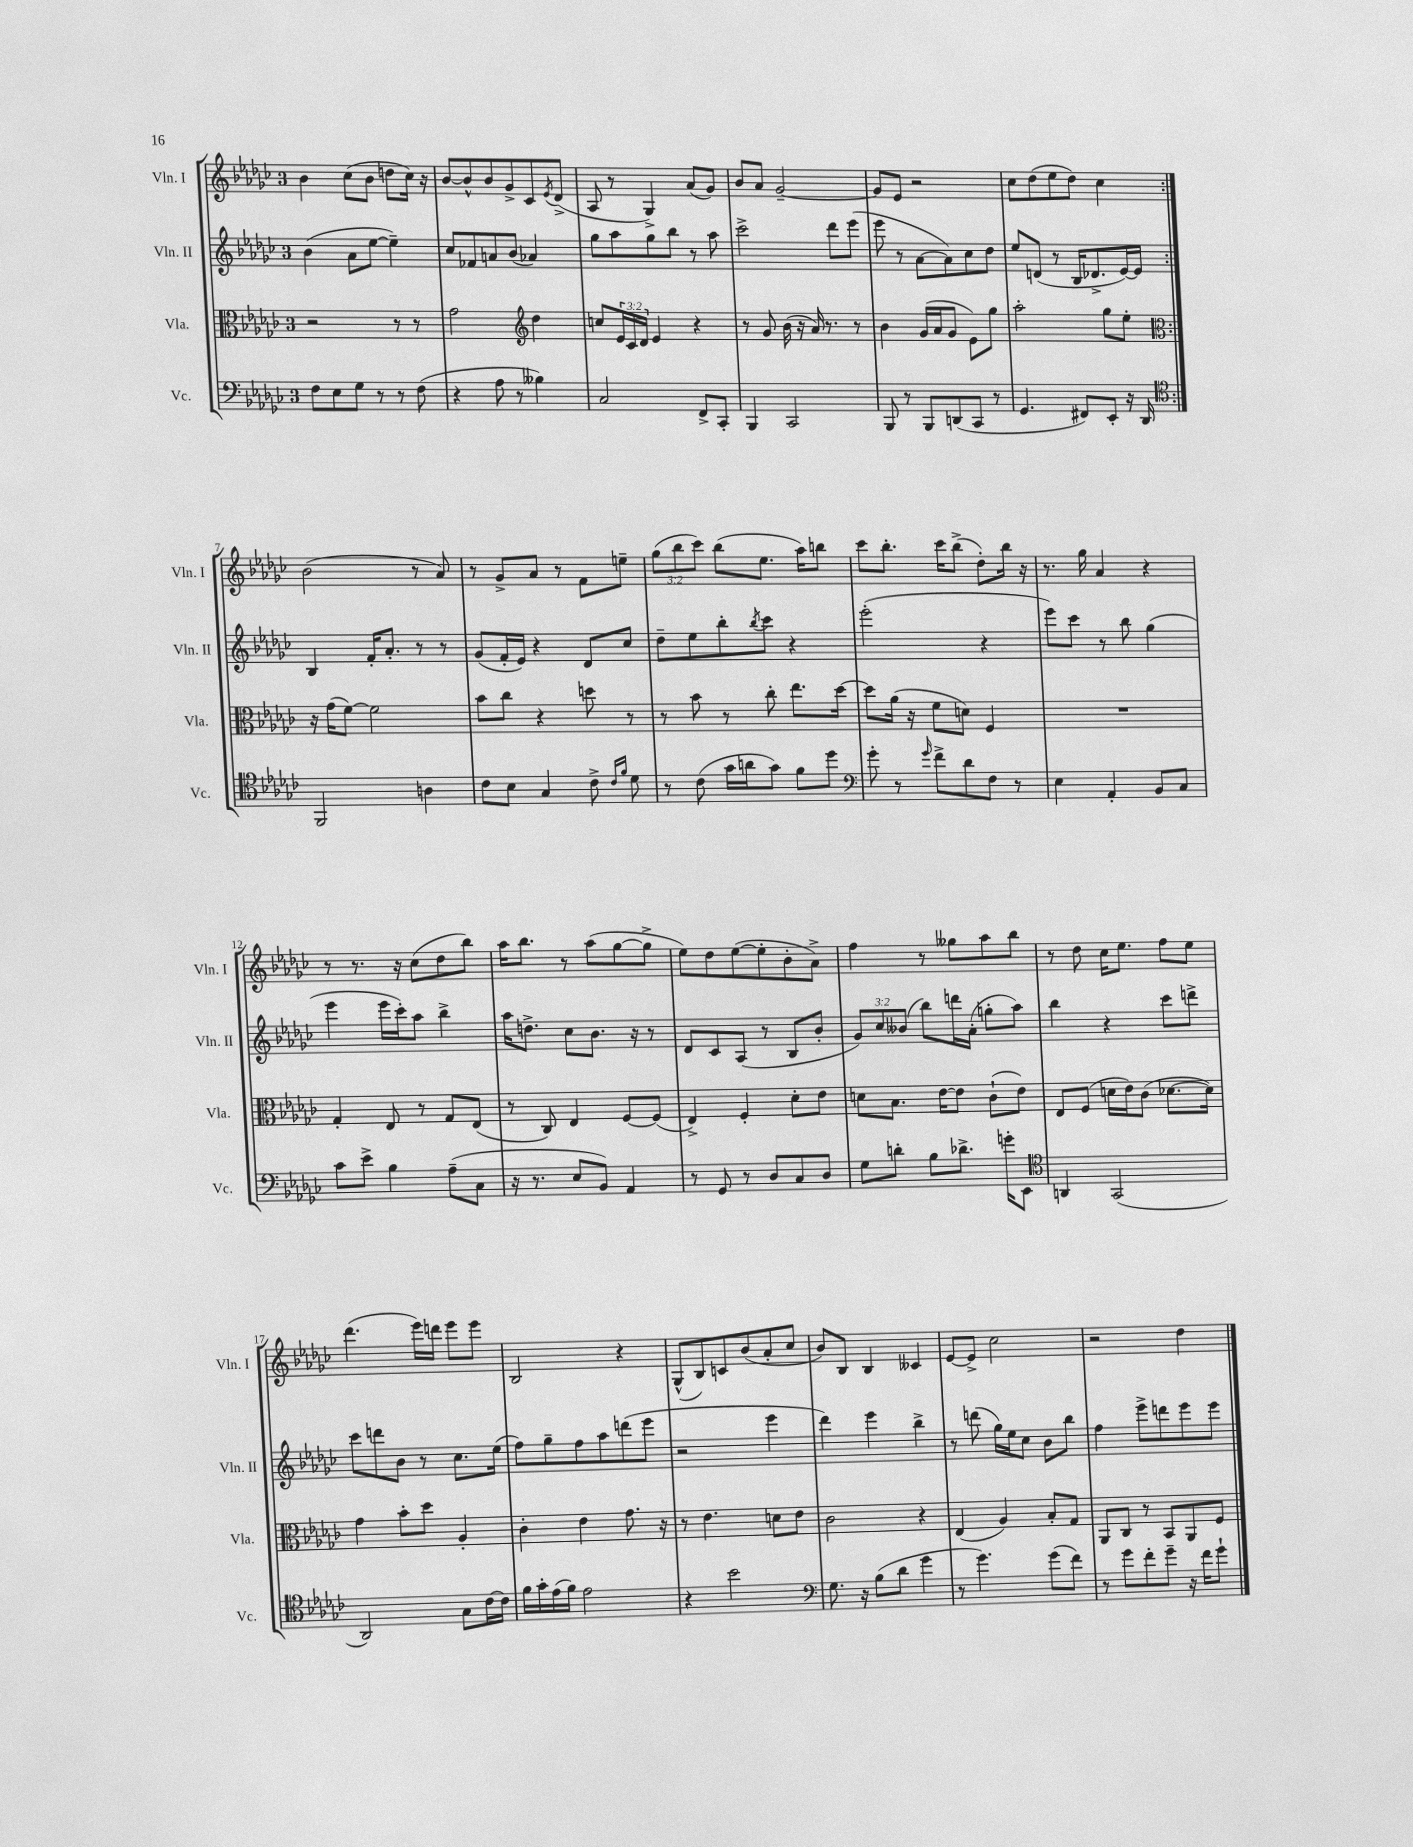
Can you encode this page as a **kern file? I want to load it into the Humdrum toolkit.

**kern	**kern	**kern	**kern
*part4	*part3	*part2	*part1
*staff4	*staff3	*staff2	*staff1
*I"Vc.	*I"Vla.	*I"Vln. II	*I"Vln. I
*I'Vc.	*I'Vla.	*I'Vln. II	*I'Vln. I
*clefF4	*clefC3	*clefG2	*clefG2
*k[b-e-a-d-g-c-]	*k[b-e-a-d-g-c-]	*k[b-e-a-d-g-c-]	*k[b-e-a-d-g-c-]
*M3/4	*M3/4	*M3/4	*M3/4
=1	=1	=1	=1
8F\L	2r	(4b-\	4b-\
8E-\	.	.	.
8G-\J	.	8a-\L	(8cc-\L
8r	.	[8ee-\J	8b-\J
8r	8r	4ee-~\])	8ddn\L
(8F\	8r	.	16cc-\Jk)
.	.	.	16r
=2	=2	=2	=2
4r	2g-\	8cc-/L	[8b-/L
.	.	8f-X/	8b-^^/]
8A-\	.	8an/	8b-/
8r	.	(8b-/J	8g-^/
*	*clefG2	*	*
4B--X\)	4dd-\	4a-X/)	8c-/
.	.	.	8qe-/
.	.	.	(8d-^/J
=3	=3	=3	=3
2C-/	8ccn/L	8gg-\L	8A-/
.	24e-/L	8aa-\	8r
.	24c-/	.	.
.	24d-/JJ	.	.
.	4e-/	8gg-\	4G-^/)
.	.	8bb-\J	.
8FF^/L	4r	8r	(8a-/L
8CC-'/J	.	8aa-\	8g-/J)
=4	=4	=4	=4
4BBB-/	8r	2ccc-^\	8b-/L
.	8g-/	.	8a-/J
2CC-/	(16b-\	.	[2g-~/
.	16r	.	.
.	16a-/)	.	.
.	8.r	.	.
.	.	8ddd-\L	.
.	8r	(8eee-\J	.
=5	=5	=5	=5
8BBB-/	4b-\	8eee-\	8g-/L]
8r	.	8r	8e-/J
8BBB-/L	(16g-/LL	[8a-\L	2r
.	16a-/J	.	.
(8DDn/	8g-/J	8a-\])	.
8CC-/J	8e-\L)	8cc-\	.
8r	8gg-\J	8dd-\J	.
=6	=6	=6	=6
4.GG-/	2aa-'\	8ee-/L	8cc-\L
.	.	(8dn/J	(8dd-\
.	.	8r	8ee-\
8FF#X/L)	.	16B-/KL	8dd-\J)
.	.	8.d-X^/	.
8EE-'/J	8gg-\L	.	4cc-\
16r	8ee-'\J	[16e-/L)	.
16DD-/	.	16e-/JJ]	.
!!LO:LB:g=z
=7:|!	=7:|!	=7:|!	=7:|!
*clefC4	*clefC3	*	*
2FF/	16r	4B-/	(2b-\
.	(16g-\KL	.	.
.	[8f\J)	.	.
.	2f\]	16f'/KL	.
.	.	8.a-'/J	.
4An\	.	8r	8r
.	.	8r	8a-/)
=8	=8	=8	=8
8c-\L	8b-\L	(8g-/L	8r
8B-\J	8cc-\J	16f'/L	8g-^/L
.	.	16e-/JJ)	.
4G-/	4r	4r	8a-/J
.	.	.	8r
8c-^\	8ddn\	8d-/L	8f\L
16qqc-/LL	.	.	.
16qqf/JJ	.	.	.
8d-\	8r	8cc-/J	8een~\J
=9	=9	=9	=9
8r	8r	8dd-~\L	(12gg-\L
.	.	.	12bb-\
(8c-\	8b-\	8ee-\	.
.	.	.	12ccc-\J)
16g-\LL	8r	8bb-'\	(8bb-\L
16an\J	.	.	.
.	.	8qbb-/	.
8g-\J)	8cc-'\	8ccc-\J	8.ee-\J
8f\L	8.ee-\L	4r	.
.	.	.	16aa-\KL)
8dd-\J	.	.	8bbn\J
.	[16dd-\Jk	.	.
=10	=10	=10	=10
*clefF4	*	*	*
8g-'\	8dd-\L]	(2eee-'\	8ccc-\L
8r	(16a-\Jk	.	8.bb-'\J
.	16r	.	.
16qqg-/	.	.	.
8f^\L	8f\L	.	.
.	.	.	16ccc-\KL
8d-\	8dn\J)	.	(8bb-^\J
8F\J	4F/	4r	8dd-'\L)
8r	.	.	16bb-\Jk
.	.	.	16r
=11	=11	=11	=11
4E-\	2.r	8eee-\L)	8.r
.	.	8ccc-\J	.
.	.	.	16gg-\
4AA-'/	.	8r	4a-/
.	.	8bb-\	.
8BB-/L	.	(4gg-\	4r
8C-/J	.	.	.
!!LO:LB:g=z
=12	=12	=12	=12
8c-\L	4G-'/	4eee-\	8r
8e-^\J	.	.	8.r
4B-\	8E-/	16eee-\LL	.
.	.	16ccc-'\J)	16r
.	8r	8aa-\J	(8cc-\L
(8A-~\L	8G-/L	4bb-^\	8dd-\
8C-\J	(8E-/J	.	8bb-\J)
=13	=13	=13	=13
16r	8r	16aa-\KL	16aa-\KL
8.r	.	8.ddn^\J	8.bb-\J
.	8C-/)	.	.
8E-/L	4E-/	8cc-\L	8r
8BB-/J)	.	8.b-\J	(8aa-\L
4AA-/	[8F/L	.	[8gg-\
.	.	16r	.
.	(8F/J]	8r	8gg-^\J]
=14	=14	=14	=14
8r	4E-^/)	8d-/L	8ee-\L)
8GG-/	.	8c-/	8dd-\
8r	4F'/	(8A-/J	([8ee-\
8D-/L	.	8r	8ee-'\]
8C-/	8d-'\L	8B-/L	8b-'\
8D-/J	8e-\J	8b-'/J	8a-^\J)
=15	=15	=15	=15
8G-\L	8dn\L	12g-/L)	4ff\
.	.	12cc-/	.
8dn'\J	8.B-\J	.	.
.	.	(12b--X/J	.
8B-\L	.	8bb-\L)	8r
.	[16e-\KL	.	.
8.d-X^\J	8e-\J]	16dddn\L	8gg--X\L
.	.	(16a-'\JJ	.
.	(8c-`\L	8ggn'\L	8aa-\
16gn'\KL	.	.	.
8EE-\J	8e-\J)	8aa-\J)	8bb-\J
=16	=16	=16	=16
*clefC4	*	*	*
4AAn/	8E-/L	4bb-\	8r
.	(8F/J	.	8dd-\
(2GG-/	16dn\LL	4r	16cc-\KL
.	16e-\J)	.	8.ee-\J
.	(8c-\J	.	.
.	[8.d-X\L	8ccc-\L	8ff\L
.	.	8dddn^\J	8ee-\J
.	16d-\Jk])	.	.
!!LO:LB:g=z
=17	=17	=17	=17
2AA-/)	4g-\	8ccc-\L	(4.ddd-\
.	.	8dddn\	.
.	8b-'\L	8b-\J	.
.	8dd-\J	8r	16eee-\LL)
.	.	.	16dddn\JJ
8G-\L	4A-'/	8.cc-\L	8eee-\L
[16c-\L	.	.	8eee-\J
16c-\JJ]	.	(16ee-\Jk	.
=18	=18	=18	=18
16f\LL	4c-'\	8ff\L)	2B-/
16g-'\	.	.	.
(16e-\	.	8gg-~\	.
16f\JJ)	.	.	.
2e-\	4e-\	8ff\	.
.	.	8aa-\	.
.	8.g-\	(8dddn\	4r
.	.	8eee-\J	.
.	16r	.	.
=19	=19	=19	=19
4r	8r	2r	(8G-^^/L
.	4.e-\	.	8B-/)
2b-\	.	.	8cn/
.	.	.	(8b-/
.	8dn\L	4eee-\	8a-'/
.	8e-\J	.	8cc-/J
=20	=20	=20	=20
*clefF4	*	*	*
8.G-\	2c-\	4ddd-\)	8b-/L)
.	.	.	8B-/J
16r	.	.	.
(8B-\L	.	4eee-\	4B-/
8d-\J	.	.	.
4g-\	4r	4bb-^\	4c--X/
=21	=21	=21	=21
8r	(4E-/	8r	[8e-/L
4.g-\)	.	(8dddn\	8e-^/J]
.	4A-/)	16gg-\LL)	2cc-\
.	.	16ee-\J	.
.	.	8cc-\J	.
(8g-\L	8B-'/L	8b-\L	.
8f\J)	8G-/J	8bb-\J	.
=22	=22	=22	=22
8r	8AA-/L	4ff\	2r
8g-\L	8C-/J	.	.
8f'\	8r	8eee-^\L	.
8g-~\J	8BB-/L	8dddn\	.
16r	8AA-/	8eee-\	4dd-\
16f\KL	.	.	.
8g-`\J	8F/J	8eee-\J	.
==	==	==	==
*-	*-	*-	*-
